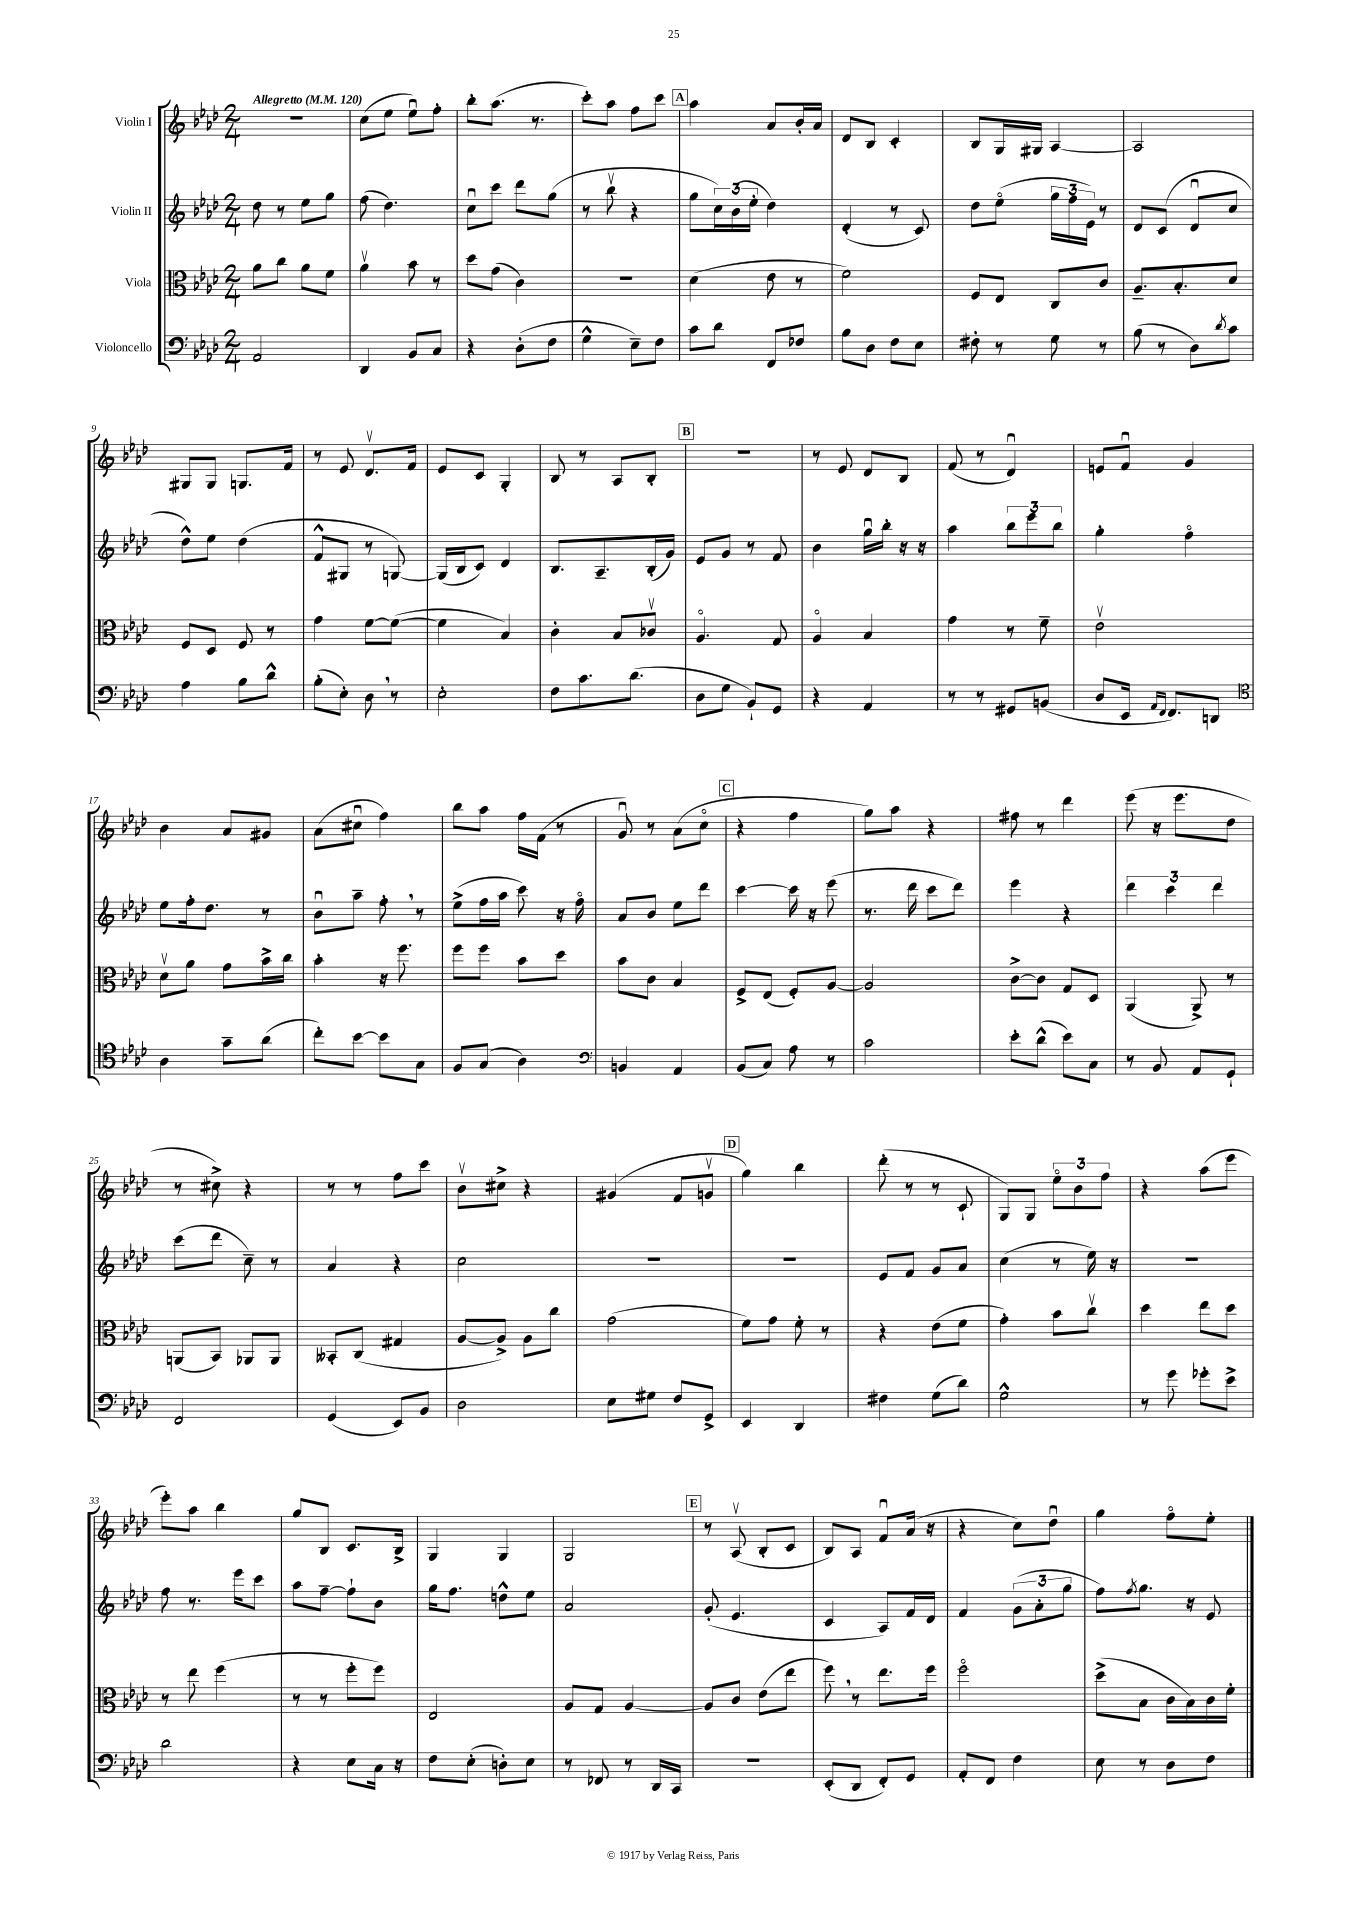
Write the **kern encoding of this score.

**kern	**kern	**kern	**kern
*staff4	*staff3	*staff2	*staff1
*clefF4	*clefC3	*clefG2	*clefG2
*k[b-e-a-d-]	*k[b-e-a-d-]	*k[b-e-a-d-]	*k[b-e-a-d-]
*M2/4	*M2/4	*M2/4	*M2/4
*MM120	*MM120	*MM120	*MM120
2AA-	8a-	8dd-	2r
.	8cc	8r	.
.	8a-	8ee-	.
.	8f	8gg	.
=	=	=	=
4DD-	4a-v	(8ff	(8cc
.	.	4.dd-)	8ee-
8BB-	8b-	.	8ee-u)
8C	8r	.	8ff'
=	=	=	=
4r	8dd-	8ccu	8bb-'
.	(8g	8ccc	(8.aa-
(8D-'	4c)	8ddd-	.
.	.	.	8.r
8F	.	(8gg	.
=	=	=	=
4G^^	2r	8r	8ccc')
.	.	8bb-v	8aa-
8E-~)	.	4r	8ff
8F	.	.	8ccc
=	=	=	=
8c	(4d-	8gg	4aa-
8d-	.	24cc)	.
.	.	(24b-	.
.	.	24ee-'	.
8FF	8e-	4dd-)	8a-
8F-	8r	.	16b-'
.	.	.	16a-
=	=	=	=
8B-	2f)	(4d-'	8d-
8D-	.	.	8B-
8F	.	8r	4c'
8E-	.	8c)	.
=	=	=	=
8F#'	8F	8dd-	8B-
8r	8E-	(8ee-o	16G
.	.	.	16G#
8G	8C	24gg	[4A-
.	.	24ff	.
.	.	24e-)	.
8r	8c	8r	.
=	=	=	=
(8B-	8.A-~	8d-	2A-]
8r	.	(8c	.
.	8.B-'	.	.
8D-)	.	8d-u	.
8qd-	.	.	.
8c	8d-	8cc	.
=	=	=	=
4A-	8F	8dd-^^)	8G#
.	8D-	8ee-	8G#
8B-	8F	(4dd-	8.G
8d-^^	8r	.	.
.	.	.	16f
=	=	=	=
(8B-'	4g	8f^^	8r
8E-')	.	8G#	8e-
8D-	[8f	8r	8.d-v
8r	(8f_	[8G)	.
.	.	.	16f
=	=	=	=
2E-'	4f]	(16G]	8e-
.	.	16B-	.
.	.	8c)	8c
.	4B-)	4d-	4G'
=	=	=	=
8F	4c'	8.B-	8B-
8.c	.	.	8r
.	.	8.A-~	.
.	8B-	.	8A-
(8.d-	.	.	.
.	8c-v	(16B-'	8B-'
.	.	16g)	.
=	=	=	=
8D-	4.A-o	8e-	2r
8G	.	8g	.
8BB-`)	.	8r	.
8GG	8G	8f	.
=	=	=	=
4r	4A-o	4b-	8r
.	.	.	8e-
4AA-	4B-	16ggu	8d-
.	.	16bb-'	.
.	.	16r	8B-
.	.	16r	.
=	=	=	=
8r	4g	4aa-	(8f
8r	.	.	8r
8GG#	8r	12bb-	4d-u)
.	.	12eee-	.
(8BB	8f~	.	.
.	.	12bb-	.
=	=	=	=
8D-	2e-v	4gg'	8e
16EE-	.	.	8fu
16qqAA-	.	.	.
16qqFF	.	.	.
8.FF)	.	.	.
.	.	4ffo	4g
8DD	.	.	.
=	=	=	=
*clefC4	*	*	*
4A-	8d-v	8ee-	4b-
.	8a-	16ff'	.
.	.	8.dd-	.
8g~	8g	.	8a-
(8a-	16b-^	8r	8g#
.	16cc	.	.
=	=	=	=
8cc')	4b-'	8b-u	(8a-
[8b-	.	8aa-~	8cc#u
8b-]	16r	8ff'	4ff)
.	8.ff	.	.
8G	.	8r	.
=	=	=	=
8F	8ff	(8ee-^	8bb-
(8G	8ff	16ff	8aa-
.	.	16aa-	.
4A-)	8b-	8ccc)	16ff
.	.	.	(16f
.	8dd-	16r	8r
.	.	16ffo	.
=	=	=	=
*clefF4	*	*	*
4BB	8b-	8a-	8gu)
.	8c	8b-	8r
4AA-	4B-	8ee-	(8a-
.	.	8ddd-	8cco
=	=	=	=
(8BB-	8F^	[4ccc	4r
8C)	(8E-	.	.
8A-	8F')	16ccc]	4ff
.	.	16r	.
8r	[8A-	(8eee-	.
=	=	=	=
2c	2A-]	8.r	8gg)
.	.	.	8aa-
.	.	16ddd-	.
.	.	8ccc	4r
.	.	8ddd-)	.
=	=	=	=
8e-'	[8c^	4eee-	8ff#
(8d-^^	8c]	.	8r
8e-)	8G	4r	4ddd-
8C	8D-	.	.
=	=	=	=
8r	(4AA-	6ddd-	(8eee-
8BB-	.	.	16r
.	.	6ccc	.
.	.	.	8.eee-
8AA-	8AA-^)	.	.
.	.	6ddd-	.
8GG`	8r	.	8dd-
=	=	=	=
2FF	(8AA	(8ccc	8r
.	8BB-)	8ddd-	8cc#^)
.	8AA-	8cc~)	4r
.	8AA-	8r	.
=	=	=	=
(4GG	8BB--'	4a-	8r
.	(8C	.	8r
8EE-)	4G#	4r	8ff
8BB-	.	.	8ccc
=	=	=	=
2D-	[8A-	2cc	8b-v
.	8A-^])	.	8cc#^
.	8A-	.	4r
.	8cc	.	.
=	=	=	=
8E-	(2g	2r	(4g#
8G#	.	.	.
8F	.	.	8f
8GG^	.	.	8gv
=	=	=	=
4EE-	8f)	2r	4gg)
.	8g	.	.
4DD-	8f'	.	4bb-
.	8r	.	.
=	=	=	=
4F#	4r	8e-	(8ddd-'
.	.	8f	8r
(8G	(8e-	8g	8r
8d-)	8f	8a-	8c`
=	=	=	=
2G^^	4g')	(4cc	8G)
.	.	.	8G
.	8b-	8r	12ee-o
.	.	.	12b-
.	8ccv	16ee-)	.
.	.	.	12ff
.	.	16r	.
=	=	=	=
8r	4dd-	2r	4r
8g	.	.	.
8g-'	8ee-	.	(8aa-
8e-^	8dd-	.	8eee-
=	=	=	=
2d-	8r	8ff	8eee-')
.	8ee-	8.r	8aa-
.	(4ff	.	4bb-
.	.	16eee-	.
.	.	8ccc	.
=	=	=	=
4r	8r	8aa-	8gg
.	8r	[8ff~	8B-
8E-	8ff'	8ff`]	8.c
16C	8ff)	8b-	.
16r	.	.	16B-^
=	=	=	=
8F	2E-	16gg	4G
.	.	8.ff	.
(8E-'	.	.	.
8D')	.	8dd^^	4G
8E-	.	8ee-	.
=	=	=	=
8r	8A-	2a-	2G
8FF-	8G	.	.
8r	[4A-	.	.
16DD-	.	.	.
16CC	.	.	.
=	=	=	=
2r	8A-]	(8g'	8r
.	8c	4.e-	(8A-v
.	(8e-	.	8B-'
.	8ee-	.	8c
=	=	=	=
(8EE-'	8ff)	4c	8B-)
8DD-	8r	.	8A-
8FF')	8.ee-	8A-)	8fu
8GG	.	16f	(16a-
.	16ff	16d-	16r
=	=	=	=
8AA-'	2ffo	4f	4r
8FF	.	.	.
4F	.	(12g	8cc)
.	.	12a-'	.
.	.	.	8dd-u
.	.	12gg	.
=	=	=	=
8E-	(8dd-^	8ff)	4gg
.	.	8qff	.
8r	8B-	8.gg	.
8D-	16c	.	8ffo
.	16B-)	16r	.
8F	16c	8e-	8ee-'
.	16f'	.	.
==	==	==	==
*-	*-	*-	*-
